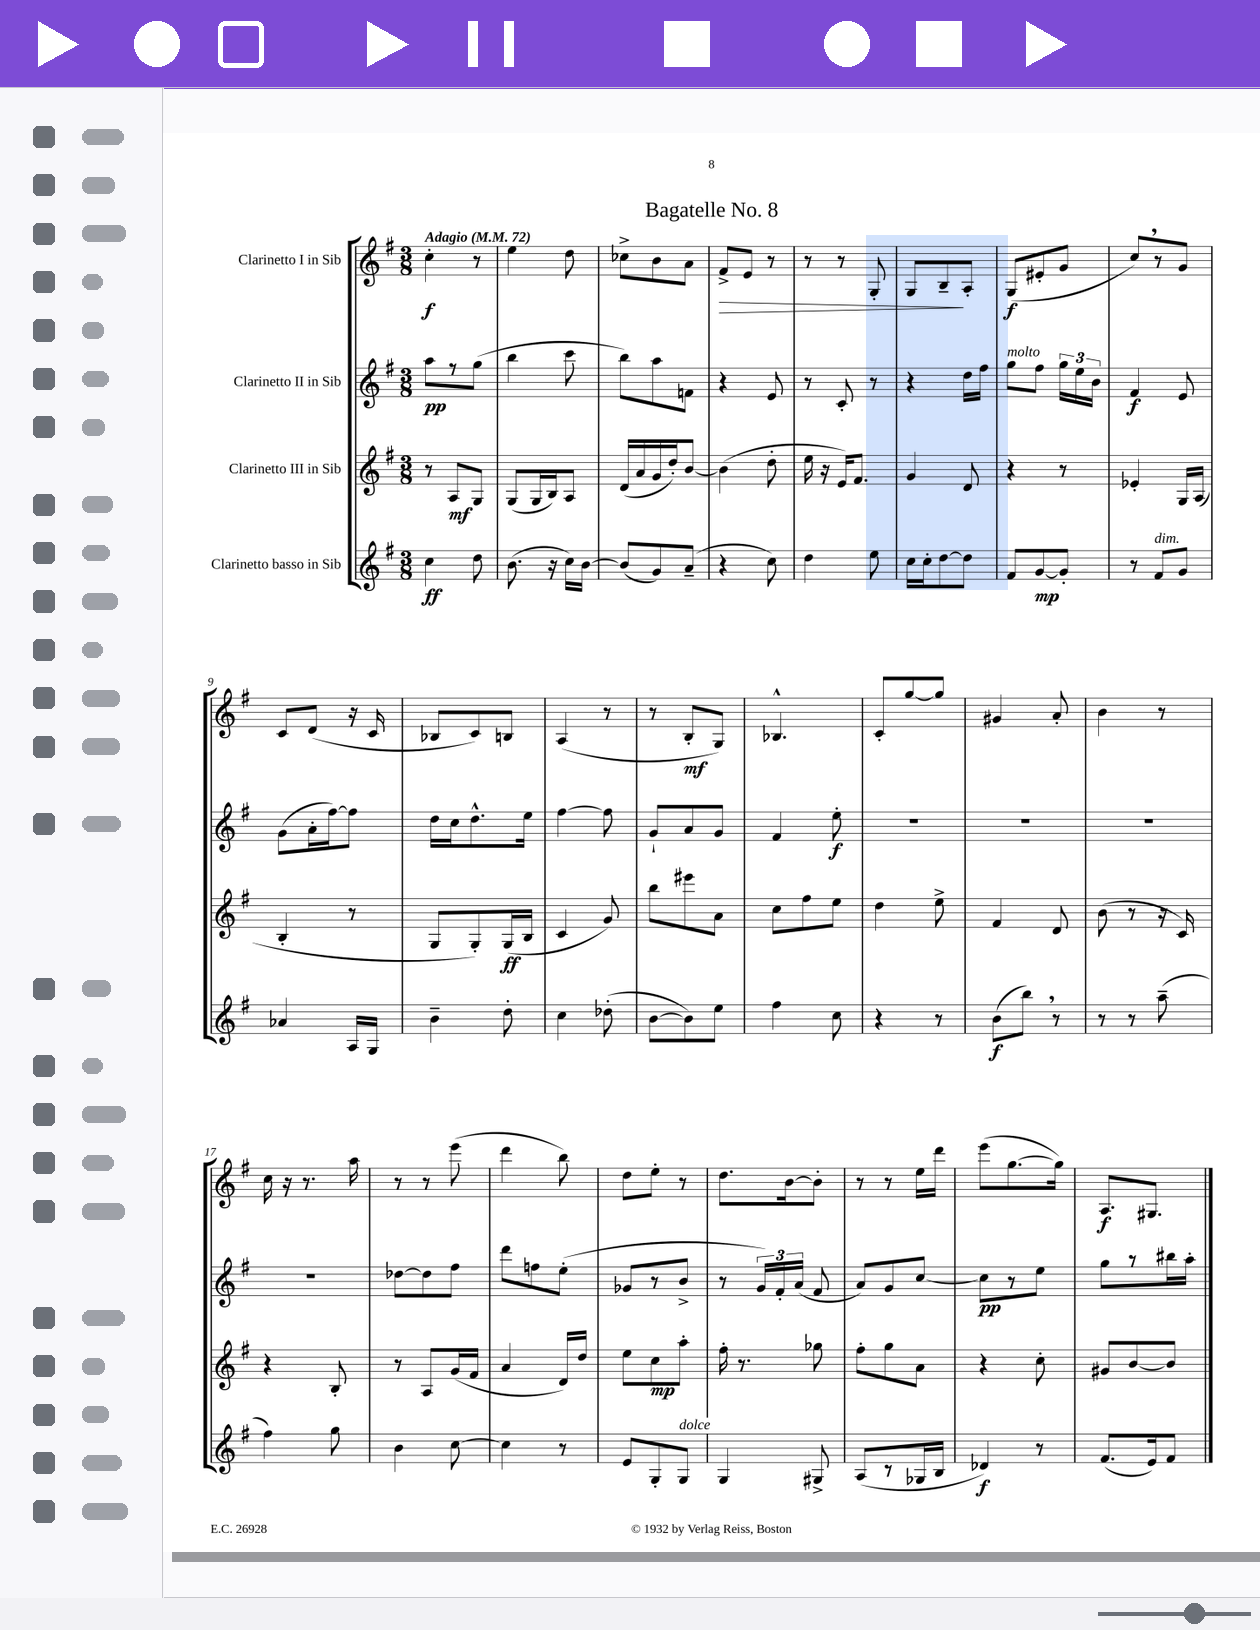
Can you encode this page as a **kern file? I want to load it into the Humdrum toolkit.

**kern	**kern	**kern	**kern
*staff4	*staff3	*staff2	*staff1
*clefG2	*clefG2	*clefG2	*clefG2
*k[f#]	*k[f#]	*k[f#]	*k[f#]
*M3/8	*M3/8	*M3/8	*M3/8
*MM72	*MM72	*MM72	*MM72
4cc\	8r	8aa\L	4cc'\
.	8A/L	8r	.
8dd\	8G/J	(8gg\J	8r
=	=	=	=
(8.b\	(8G/L	4bb\	4ee\
.	16G/L	.	.
16r	16B/J)	.	.
16cc\LL)	8A/J	8ccc\	8dd\
[16b\JJ	.	.	.
=	=	=	=
(8b/]L	(16d/LL	8bb\L)	8cc-^\L
.	16a/	.	.
8g/)	16g/	8aa\	8b\
.	16dd'/J)	.	.
(8a~/J	[8b/J	8f\J	8a\J
=	=	=	=
4r	(4b\]	4r	8f#^/L
.	.	.	8e/J
8cc\)	8dd'\	8e/	8r
=	=	=	=
4dd\	16ee\	8r	8r
.	16r	.	.
.	16e/LK)	8c'/	8r
.	8.f#/J	.	.
8ee\	.	8r	8G'/
=	=	=	=
16cc\LL	4g/	4r	8G/L
16cc'\J	.	.	.
[8dd\	.	.	8B~/
8dd\]J	8d/	16dd\LL	8A'/J
.	.	16ff#\JJ	.
=	=	=	=
8f#/L	4r	8gg\L	(8G/L
[8g/	.	8ff#\J	8e#'/
8g'/]J	8r	24gg\LL	8g/J
.	.	24ee\	.
.	.	24b\JJ	.
=	=	=	=
8r	4e-'/	4f#/	8cc/L)
8f#/L	.	.	8r
8g/J	16G/LL	8e/	8g/J
.	(16A/JJ	.	.
=	=	=	=
4a-/	4B'/	(8g\L	8c/L
.	.	16a'\L	(8d/J
.	.	[16ff#\J)	.
16A/LL	8r	8ff#\]J	16r
16G/JJ	.	.	16c/
=	=	=	=
4b~\	8G/L	16dd\LL	8B-/L
.	.	16cc\J	.
.	8G'/)	8.dd^^\	8c/)
8dd'\	(16G/L	.	8B/J
.	16B/JJ	16ee\Jk	.
=	=	=	=
4cc\	4c/	[4ff#\	(4A/
(8dd-'\	8g/)	8ff#\]	8r
=	=	=	=
[8b\L	8bb\L	8g`/L	8r
8b\])	8eee#\	8a/	8B'/L
8ee\J	8a\J	8g/J	8G/J)
=	=	=	=
4ff#\	8cc\L	4f#/	4.B-^^/
.	8ff#\	.	.
8cc\	8ee\J	8ee'\	.
=	=	=	=
4r	4dd\	4.r	8c'/L
.	.	.	[8gg/
8r	8ee^\	.	8gg/]J
=	=	=	=
(8b\L	4f#/	4.r	4g#/
8bb\J)	.	.	.
8r	8d/	.	8a'/
=	=	=	=
8r	(8b\	4.r	4b\
8r	8r	.	.
(8aa~\	16r	.	8r
.	16c/)	.	.
=	=	=	=
4ff#\)	4r	4.r	16cc\
.	.	.	16r
.	.	.	8.r
8gg\	8B'/	.	.
.	.	.	16aa\
=	=	=	=
4b\	8r	[8dd-\L	8r
.	8A/L	8dd-\]	8r
[8cc\	(16g/L	8ff#\J	(8eee\
.	16f#/JJ	.	.
=	=	=	=
4cc\]	4a/	8ddd\L	4ddd\
.	.	8ff\	.
8r	16d/LL)	(8ee'\J	8bb\)
.	16dd/JJ	.	.
=	=	=	=
8e/L	8ee\L	8g-/L	8dd\L
8G'/	8cc\	8r	8ee'\J
8G/J	8aa'\J	8b^/J	8r
=	=	=	=
4G/	16ff#'\	8r	8.dd\L
.	8.r	.	.
.	.	24g/LL)	.
.	.	24f#'/	.
.	.	.	[16b\k
.	.	(24a/JJ	.
8G#^/	8gg-\	8f#/	8b'\]J
=	=	=	=
(8A/L	8ff#'\L	8a/L)	8r
8r	8gg\	8g/	8r
16G-/L	8a\J	[8cc/J	16ee\LL
16B/JJ	.	.	16ddd\JJ
=	=	=	=
4d-/)	4r	8cc\]L	(8eee\L
.	.	8r	[8.gg\
8r	8cc'\	8ee\J	.
.	.	.	16gg\]Jk)
=	=	=	=
(8.f#/L	8g#/L	8gg\L	8.A/L
.	[8b/	8r	.
16e/k)	.	.	8.G#/J
8f#/J	8b/]J	16bb#\L	.
.	.	16aa'\JJ	.
==	==	==	==
*-	*-	*-	*-
